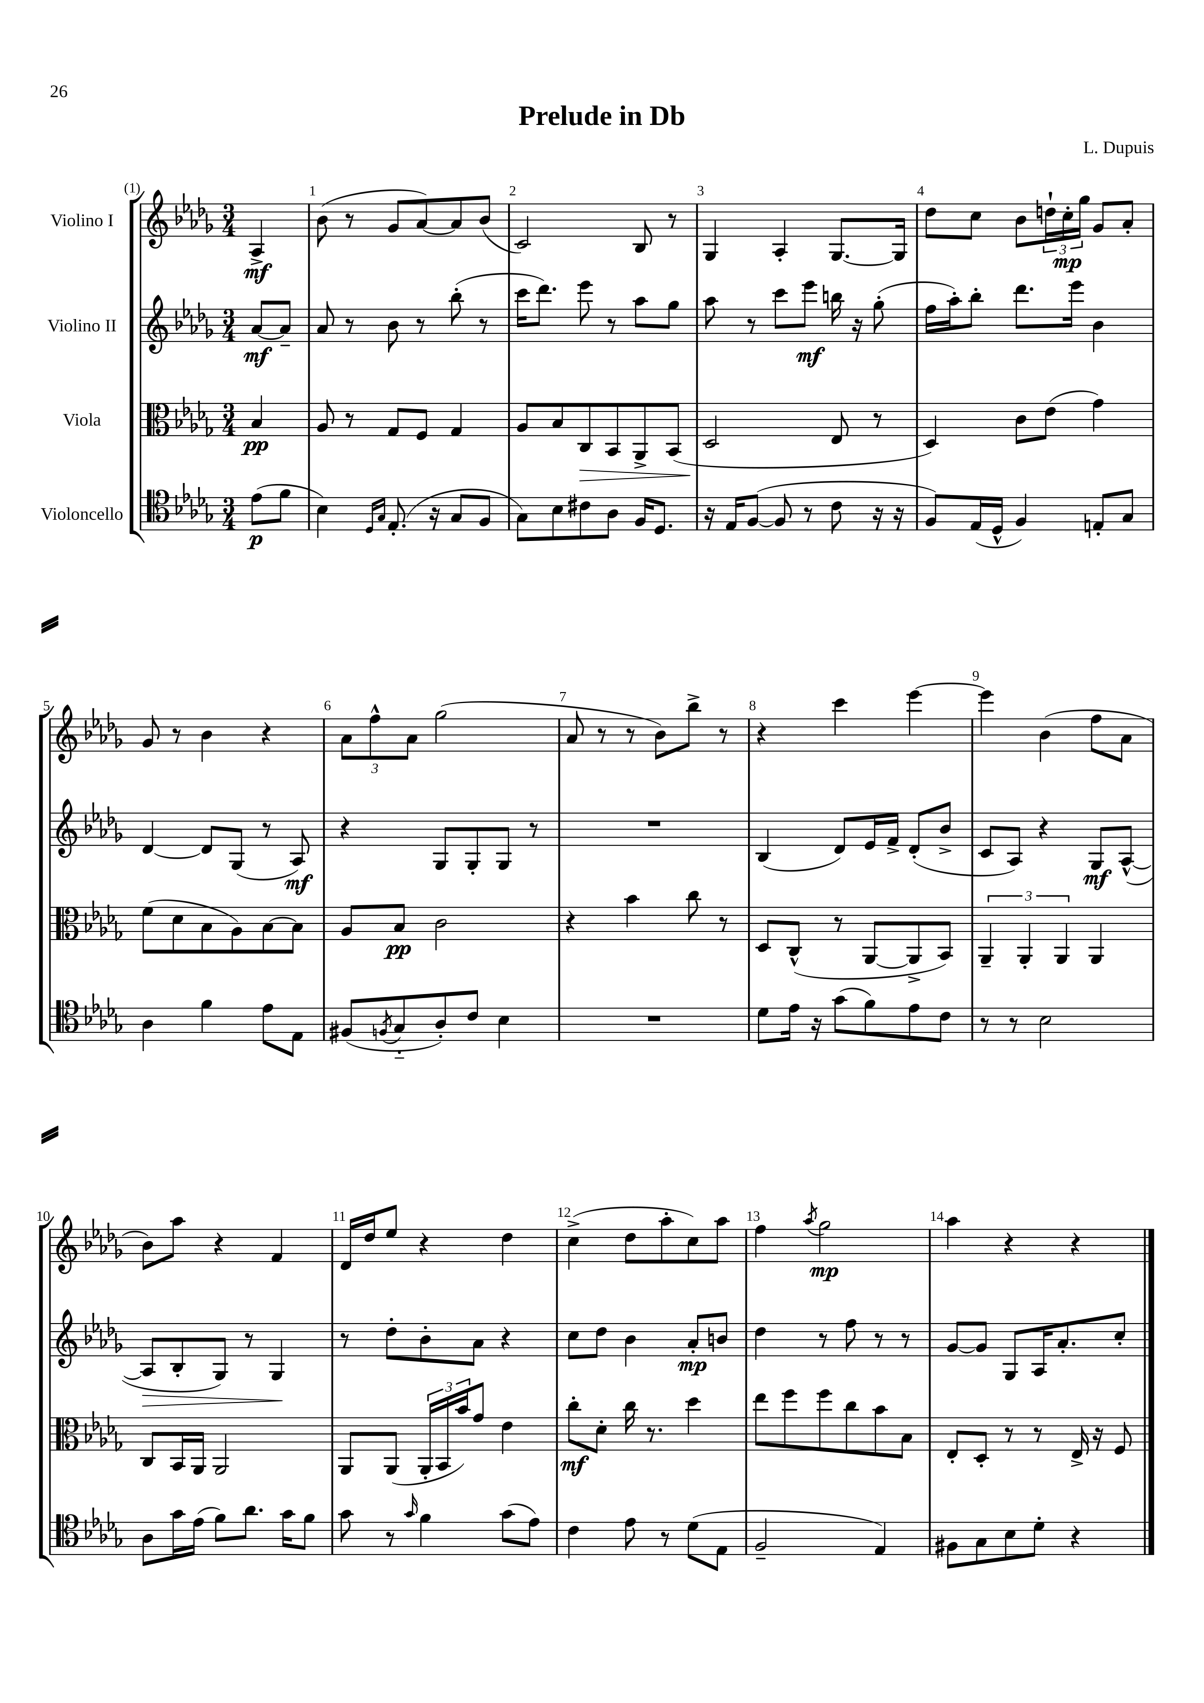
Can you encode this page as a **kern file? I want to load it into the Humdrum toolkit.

**kern	**kern	**kern	**kern
*staff4	*staff3	*staff2	*staff1
*clefC4	*clefC3	*clefG2	*clefG2
*k[b-e-a-d-g-]	*k[b-e-a-d-g-]	*k[b-e-a-d-g-]	*k[b-e-a-d-g-]
*M3/4	*M3/4	*M3/4	*M3/4
(8e-	4B-	[8a-	4A-^
8f	.	8a-~]	.
=	=	=	=
4B-)	8A-	8a-	(8b-
.	8r	8r	8r
16qqD-	.	.	.
16qqG-	.	.	.
(8.E-'	8G-	8b-	8g-
.	8F	8r	[8a-)
16r	.	.	.
8G-	4G-	(8bb-'	8a-]
8F	.	8r	(8b-
=	=	=	=
8G-)	8A-	16ccc	2c)
.	.	8.ddd-)	.
8B-	8B-	.	.
8c#	8C	8eee-	.
8A-	8BB-	8r	.
16F	8AA-^	8aa-	8B-
8.D-	.	.	.
.	(8BB-	8gg-	8r
=	=	=	=
16r	2D-	8aa-	4G-
16E-	.	.	.
([8F	.	8r	.
8F]	.	8ccc	4A-'
8r	.	8eee-	.
8c	8E-	16bb	[8.G-
.	.	16r	.
16r	8r	(8gg-'	.
16r	.	.	16G-]
=	=	=	=
8F)	4D-)	16ff	8dd-
.	.	16aa-')	.
(16E-	.	8bb-'	8cc
16D-^^	.	.	.
4F)	8c	8.ddd-	8b-
.	(8e-	.	24dd`
.	.	.	24cc'
.	.	16eee-	.
.	.	.	24gg-
8E'	4g-)	4b-	8g-
8G-	.	.	8a-'
=	=	=	=
4A-	(8f	[4d-	8g-
.	8d-	.	8r
4f	8B-	8d-]	4b-
.	8A-)	(8G-	.
8e-	[8B-	8r	4r
8E-	8B-]	8A-)	.
=	=	=	=
(8F#	8A-	4r	12a-
.	.	.	12ff^^
8qF	.	.	.
8G-'~	8B-	.	.
.	.	.	12a-
8A-')	2c	8G-	(2gg-
8c	.	8G-'	.
4B-	.	8G-	.
.	.	8r	.
=	=	=	=
2.r	4r	2.r	8a-
.	.	.	8r
.	4b-	.	8r
.	.	.	8b-)
.	8cc	.	8bb-^
.	8r	.	8r
=	=	=	=
8d-	8D-	(4B-	4r
16e-	(8C^^	.	.
16r	.	.	.
(8g-	8r	8d-)	4ccc
8f)	[8AA-	16e-	.
.	.	16f^	.
8e-	8AA-^]	(8d-'	[4eee-
8c	8BB-)	8b-^	.
=	=	=	=
8r	6AA-~	8c	4eee-]
8r	.	8A-)	.
.	6AA-'	.	.
2B-	.	4r	(4b-
.	6AA-	.	.
.	4AA-	8G-	8ff
.	.	([8A-^^	8a-
=	=	=	=
8A-	8C	8A-]	8b-)
16g-	16BB-	8B-'	8aa-
(16e-	16AA-	.	.
8f)	2AA-	8G-)	4r
8.a-	.	8r	.
.	.	4G-	4f
16g-	.	.	.
8f	.	.	.
=	=	=	=
8g-	8AA-	8r	16d-
.	.	.	16dd-
8r	(8AA-	8dd-'	8ee-
16qqg-	.	.	.
4f	24AA-'	8b-'	4r
.	24BB-	.	.
.	24b-)	.	.
.	8g-	8a-	.
(8g-	4e-	4r	4dd-
8e-)	.	.	.
=	=	=	=
4c	8cc'	8cc	(4cc^
.	8d-'	8dd-	.
8e-	16cc	4b-	8dd-
.	8.r	.	.
8r	.	.	8aa-'
(8d-	4dd-	8a-'	8cc)
8E-	.	8b	8aa-
=	=	=	=
2F~	8ee-	4dd-	4ff
.	8ff	.	.
.	.	.	8qaa-
.	8ff	8r	2gg-
.	8cc	8ff	.
4E-)	8b-	8r	.
.	8B-	8r	.
=	=	=	=
8F#	8E-'	[8g-	4aa-
8G-	8D-'	8g-]	.
8B-	8r	8G-	4r
8d-'	8r	16A-	.
.	.	8.a-'	.
4r	16E-^	.	4r
.	16r	.	.
.	8F	8cc'	.
==	==	==	==
*-	*-	*-	*-
